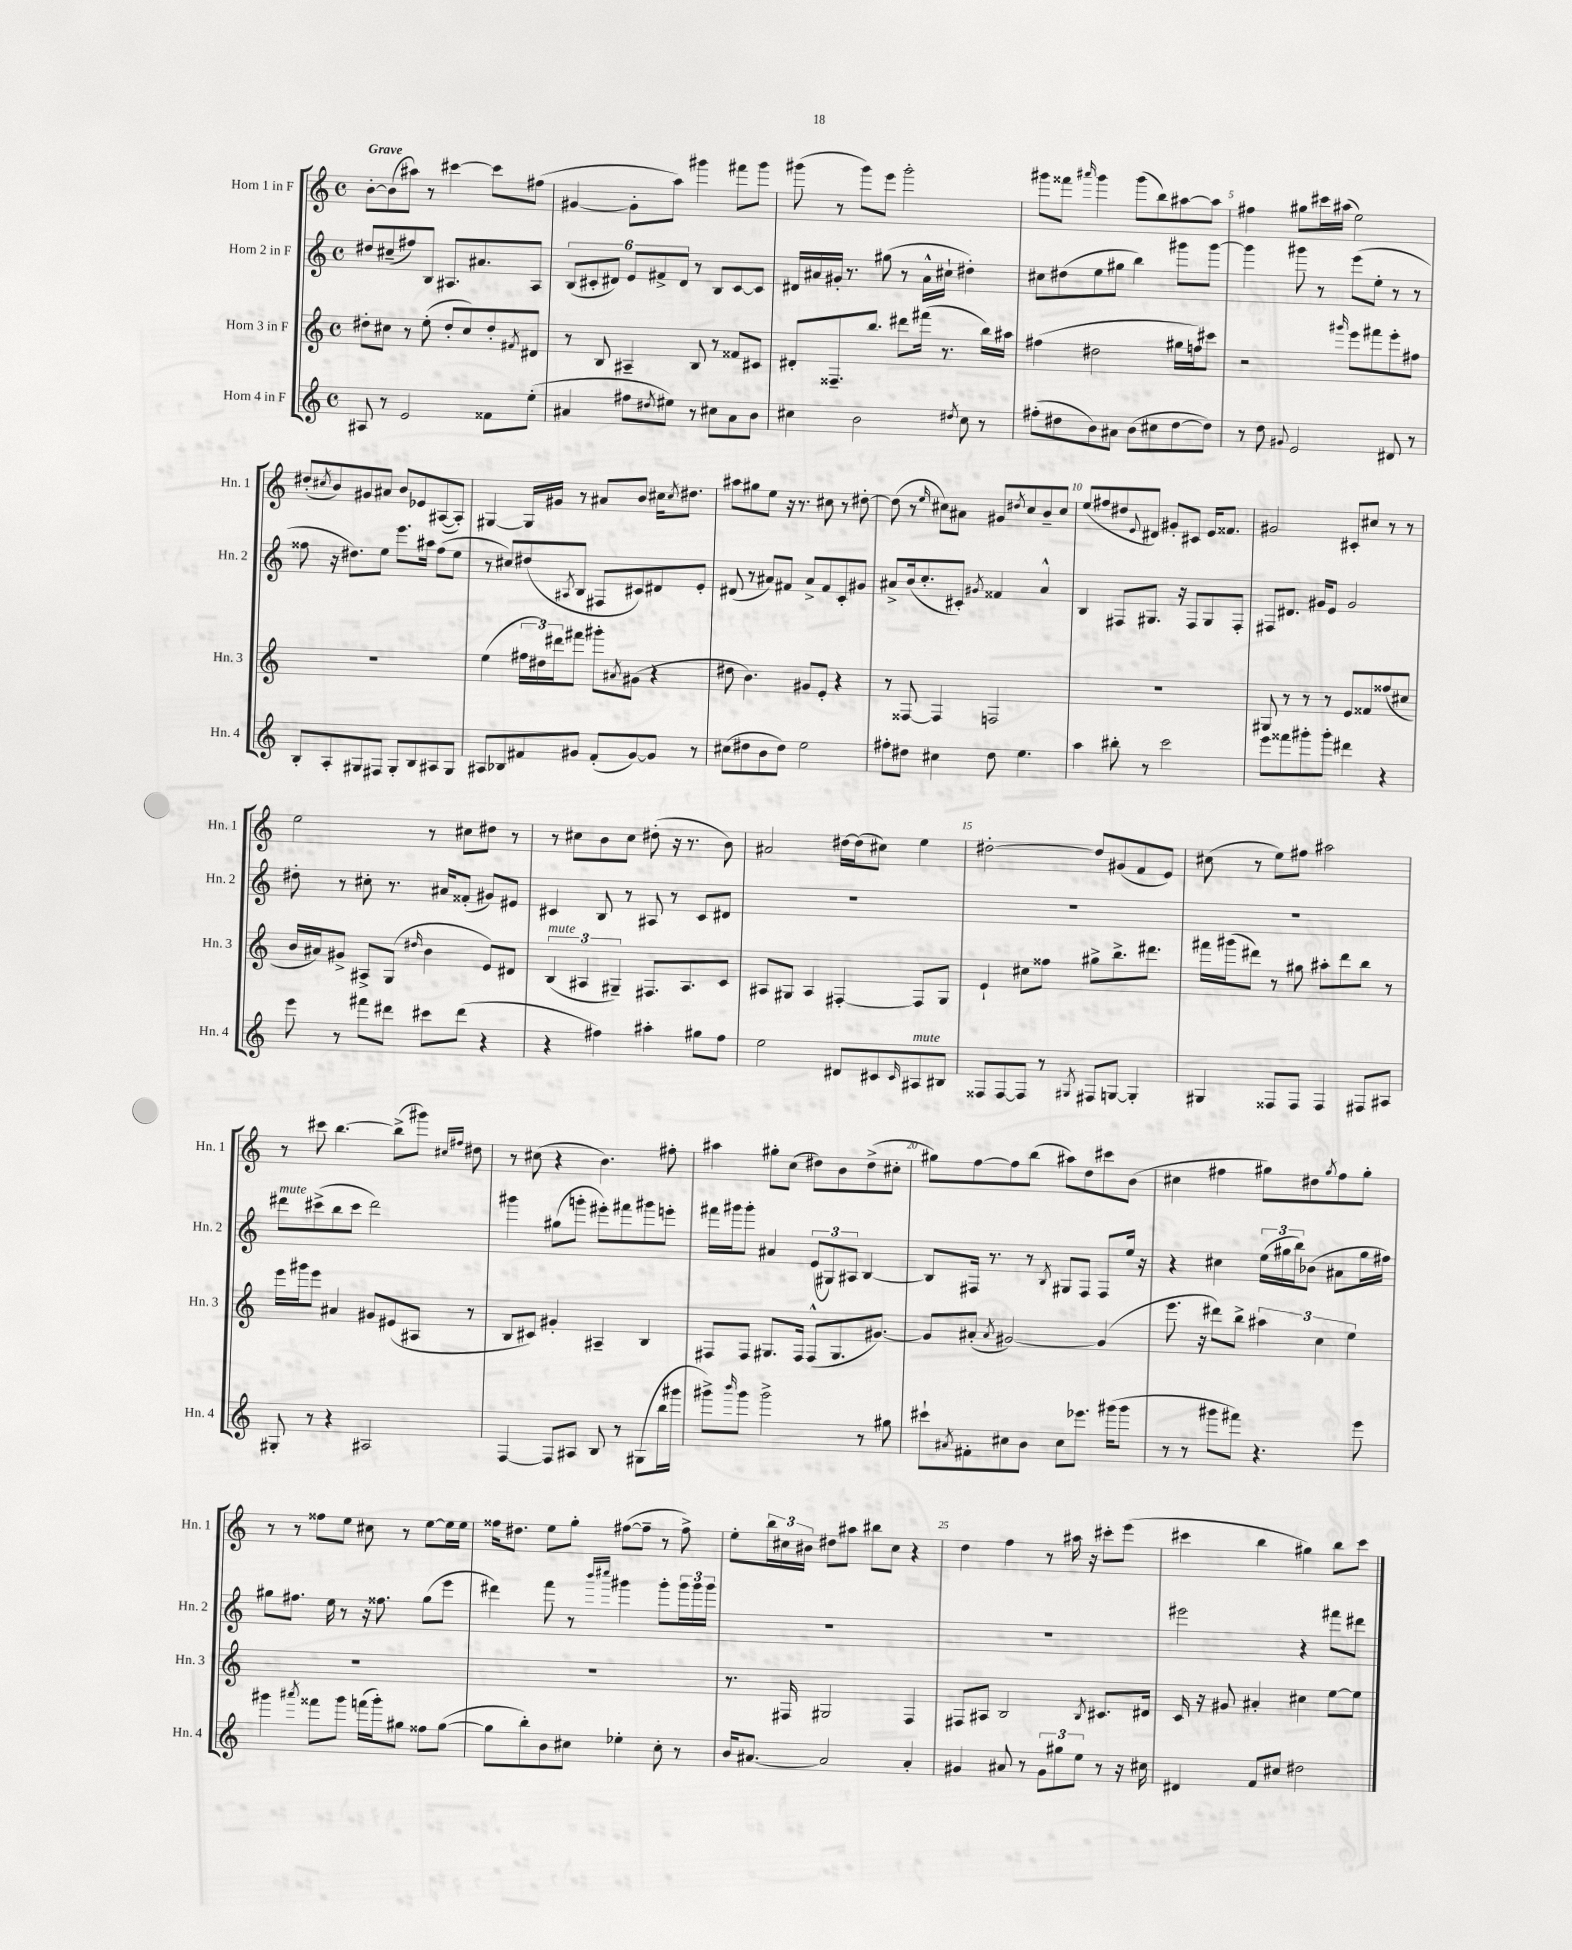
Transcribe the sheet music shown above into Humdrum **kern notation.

**kern	**kern	**kern	**kern
*part4	*part3	*part2	*part1
*staff4	*staff3	*staff2	*staff1
*I"Horn 4 in F	*I"Horn 3 in F	*I"Horn 2 in F	*I"Horn 1 in F
*I'Hn. 4	*I'Hn. 3	*I'Hn. 2	*I'Hn. 1
*clefG2	*clefG2	*clefG2	*clefG2
*k[]	*k[]	*k[]	*k[]
*M4/4	*M4/4	*M4/4	*M4/4
*met(c)	*met(c)	*met(c)	*met(c)
=1	=1	=1	=1
!	!	!	!LO:TX:a:B:t=Grave
8A#X/	8dd#X'\L	8dd#X/L	[8b'\L
8r	8cc#X\J	(8cc#X~/	(8b\]
2e/	8r	8ff#X/)	8aa#X\J)
.	(8ee'\	8B/J	8r
.	8dd#'/L	8.A#X/L	[4ccc#X\
.	8cc#/)	.	.
.	.	8.a#X/	.
8f##X\L	8dd#'/	.	8ccc#\L]
.	8qf#X/	.	.
(8ee'\J	8d#X/J	8A#/J	(8ff#X\J
=2	=2	=2	=2
4a#X/	8r	(12B/L	[4g#X/
.	.	12c#X'/	.
.	8B/	.	.
.	.	12d#X/J)	.
8ff#X\L	4A#X~/	12e/L	8g#'\L]
.	.	12f#X^/	.
8qdd#X/	.	.	.
8ee#X\J)	.	.	8aa\J)
.	.	12d#/J	.
8r	8B/	8r	4ggg#X\
8cc#X\L	8r	8B/L	.
8a#\	8f##X/L	[8c#/	8fff#X\L
8b\J	8c#X/J	8c#/J]	8ggg#\J
=3	=3	=3	=3
4cc#X\	8d#X'/L	16d#X/LL	(8ggg#X\
.	.	16a#X/	.
.	8.F##X~/	16g#X'/JJ	8r
.	.	8.r	.
2b\	.	.	8ggg#\L)
.	8.bb/J	.	.
.	.	(8gg#X\	8eee\J
.	8ddd#X\L	8r	2ggg#'\
.	(16fff#X\Jk	16a#^^\LL	.
.	8.r	16cc#X`\JJ	.
8qdd#X/	.	.	.
8cc#\	.	4dd#X'\)	.
8r	16bb\LL)	.	.
.	16aa#X\JJ	.	.
=4	=4	=4	=4
(8ff#X'\L	(4ff#X\	8cc#X\L	8ggg#X\L
8dd#X\	.	(8dd#X\	8fff##X\J
.	.	.	16qqaaa#X/
8b\)	2dd#X\	8ee\	4ggg#\
8a#X\J	.	8gg#X\J	.
(8b\L	.	4bb\)	(8ggg#\L
8cc#X\	.	.	8bb\)
[8dd#\	16gg#X\LL	8ggg#X\L	[8aa#X\
.	16ffn\J)	.	.
8dd#\J])	8ccc#X\J	[8ggg#\J	8aa#\J]
=5	=5	=5	=5
8r	2r	4ggg#\]	4ff#X\
8dd\	.	.	.
8qqg#X/	.	.	.
2e/	.	8ggg#X\	8gg#X\L
.	.	8r	16ccc#X\L
.	.	.	(16aa#X\JJ
.	16qqggg#X/	.	.
.	8eee\L	(8eee\L	2ee\)
.	8fff#X\	8ee'\J	.
8d#X/	8eee'\	8r	.
8r	8ff#X\J	8r	.
!!LO:LB:g=z
=6	=6	=6	=6
8B'/L	1r	8ff##X\	(8dd#X'/L
.	.	.	8qcc#X/
8A'/	.	16r	8b/)
.	.	8.dd#X\L)	.
8G#X/	.	.	8g#X/
8F#X/J	.	8ee\J	8a#X/J
8G#'/L	.	8.eee\L	8b/L
8B/	.	.	8e-X/
.	.	16aa#X\Jk	.
8A#X/	.	(8ff##\L	([8A#X/
8G#/J	.	8ee\J	8A#'/J])
=7	=7	=7	=7
8A#X/L	(4ee\	8r	[4G#X/
8B-X/	.	8cc#X/L)	.
8f#X/	24ff#X\LL	(8dd#X/	16G#/LL]
.	24dd#X\)	.	.
.	.	.	16g#X/JJ
.	24ddd#X\J	.	.
.	.	8qA#X/	.
8g#X/J	8fff#X\J	8B/J	8r
(8f#'/L	8ggg#X'\L	8F#X/L	8a#X/L
.	8qa#X/	.	.
[8g#/)	(8g#X\J	8c#X/)	8b/J
8g#/J]	4r	8d#X/	16cc#X\KL
.	.	.	8qcc#/
.	.	.	8.dd#X\J
8r	.	8e'/J	.
=8	=8	=8	=8
(8cc#X\L	8dd#X\	(8d#X/	8aa#X\L
8dd#X\	4.b\)	8r	8gg#X\
8b\	.	8a#X/L)	8ee\J
8dd#\J)	.	8f#X/J	16r
.	.	.	8.r
2ee\	8g#X/L	8a#^/L	.
.	8e'/J	8f#/	8cc#X\
.	4r	8c'/	8r
.	.	8g#X/J	[8dd#X'\
=9	=9	=9	=9
8ff#X'\L	8r	8a#X^/L	(8dd#\]
8dd#X\J	[8F##X/	(16b/k	8r
.	.	8.cc'/	.
.	.	.	16qqee/
4cc#X\	4F##/]	.	8cc#X\L)
.	.	8c#X'/J)	8a#X\J
.	.	8qg#X/	.
8dd#\	2Fn/	4f##X/	8g#X/L
.	.	.	8qdd#X/
4.ee\	.	.	8cc#/
.	.	4a#^^/	8b~/
.	.	.	8cc#/J
=10	=10	=10	=10
4aa\	1r	4B/	(8ee/L
.	.	.	8ff#X/
8bb#X'\	.	8F#X/L	8dd#X/
.	.	.	8qqe/
8r	.	8.G#X/J	8d#X/J)
2ccc\	.	.	8g#X'/L
.	.	16r	.
.	.	8F#/L	8c#X/J
.	.	8G#/	16e/KL
.	.	.	8.f##X/J
.	.	8F#'/J	.
=11	=11	=11	=11
8eee\L	8G#X/	8F#X/L	2g#X/
8fff##X\	8r	8.d#X/J	.
8ggg#X'\	8r	.	.
.	.	16g#X/KL	.
8ggg#'\J	8r	8e/J	.
4ddd#X\	8e/L	2g#/	8c#X'/L
.	8f##X/	.	8cc#X/J
4r	(8ff##X/	.	8r
.	8cc#X/J	.	8r
!!LO:LB:g=z
=12	=12	=12	=12
8eee\	16b/LL	8dd#X'\	2ee\
.	16a#X/J)	.	.
8r	8g#X^/J	8r	.
8fff#X\L	8A#X^/L	8cc#X'\	.
8ddd#X\J	(8G/J	8.r	.
.	16qqdd#X/	.	.
8ccc#X\L	4b\	.	8r
.	.	16a#X/KL	.
(8ddd#\J	.	(8f##X'/J	8cc#X\L
4r	8e/L)	8g#X/L)	8dd#X\J
.	8d#X/J	8e#X/J	8r
=13	=13	=13	=13
!	!LO:TX:a:i:t=mute	!	!
4r	(6B/	4c#X/	8r
.	.	.	8cc#X\L
.	6A#X/	.	.
4ff#X\)	.	8B/	8b\
.	6G#X~/)	.	.
.	.	8r	8cc#\J
4aa#X'\	8.F#X/L	8A#X/	(8dd#X'\
.	.	8r	16r
.	8.A#/	.	8.r
8gg#X\L	.	8c#/L	.
8ff#\J	8c/J	8d#X/J	8b\)
=14	=14	=14	=14
2ee\	8A#X/L	1r	2a#X/
.	8G#X/J	.	.
.	4A#/	.	.
8d#X/L	[4F#X'/	.	[16dd#X\LL
.	.	.	(16dd#\J]
8c#X/	.	.	8cc#X\J)
16qqc#/	.	.	.
!LO:TX:a:i:t=mute	!	!	!
8A#X/	8F#/L]	.	4ee\
8B#X/J	8G#/J	.	.
=15	=15	=15	=15
8F##X/L	4e`/	1r	[2dd#X'\
[8F##/	.	.	.
8F##/J]	8cc#X\L	.	.
8r	8ff##X\J	.	.
8qG#X/	.	.	.
8F#X/L	8gg#X^\L	.	8dd#/L]
[8Gn/J	8.bb^\	.	(8g#X/
4G'/]	.	.	8f/
.	8.ddd#X\J	.	.
.	.	.	8e/J)
=16	=16	=16	=16
4G#X/	16fff#X\LL	1r	(8cc#X\
.	(16ggg#X\J	.	.
.	8ddd#X\J)	.	8r
8F##X/L	8r	.	8ee\L)
8F##/J	8gg#X\	.	8ff#X\J
4F##/	8aa#X'\L	.	2aa#X\
.	8ddd#\	.	.
8F#X/L	8bb\J	.	.
8A#X/J	8r	.	.
!!LO:LB:g=z
=17	=17	=17	=17
!	!	!LO:TX:a:i:t=mute	!
8G#X'/	16eee\LL	8ddd#X\L	8r
.	16ggg#X\J	.	.
8r	8eee\J	(8ccc#X^\	8ccc#X\
4r	4a#X/	8bb\	[4.bb\
.	.	8ccc#\J	.
2A#X/	8g#X/L	2ddd#\)	.
.	(8e#X/	.	(8bb^\L]
.	8A#X/J	.	8ggg#X\J)
.	.	.	16qqcc#X/LL
.	.	.	16qqff#X/JJ
.	8r	.	8dd#X\
=18	=18	=18	=18
[4F/	8B/L	4ggg#X\	8r
.	8c#X/J)	.	(8cc#X\
8F/L]	4g#X'/	(8gg#X\L	4r
8A#X/J	.	8gggn'\J	.
8B/	4A#X~/	8eee#X'\L)	4.b\)
8r	.	8fff#X\	.
(8G#X\L	4B/	8ggg#X\	.
16bb\L	.	8eeen'\J	8ff#X'\
16ggg#X\JJ	.	.	.
=19	=19	=19	=19
8ggg#X^\L)	8F#X/L	16fff#X\LL	4aa#X\
.	.	16ggg#X\J	.
16qqbbb/	.	.	.
8ggg#\J	8F#/J	8ggg#'\J	.
2ggg#^\	8.G#X/L	4a#X/	8gg#X'\L
.	.	.	(8cc\J
.	16F#/Jk	.	.
.	(8F#^^/L	(12e/L	8dd#X\L)
.	.	12G#X/)	.
.	8.G#/	.	8b\
.	.	12A#X/J	.
8r	.	[4B/	(8dd#^\
.	[8.g#X/J)	.	.
8gg#X\	.	.	8cc#X'\J
=20	=20	=20	=20
8ccc#X`\L	8g#/L]	8B/L]	8gg#X\L)
8qa#X/	.	.	.
8f#X'\	(8a#X'/J	16F#X/Jk	[8ff\
.	.	8.r	.
.	8qa#/	.	.
8cc#X\	[2g#X/)	.	8ff\]
8b\J	.	8r	(8bb\J
.	.	8qB/	.
8cc#\L	.	8G#X/L	8aa#X\L)
8.eee-X\J	.	8F#/J	8dd\
.	(4g#/]	8F#/L	8ccc#X\
(16ggg#X\KL	.	.	.
8ggg#\J	.	16ee/Jk	(8b\J
.	.	16r	.
=21	=21	=21	=21
8r	8.eee\	4r	4cc#X\
8r	.	.	.
.	16r	.	.
8ggg#X\L	8ddd#X\L)	4cc#X\	4ff#X\
8fff#X\J)	8bb^\J	.	.
4.r	6aa#X\	(24ee\LL	8gg#X\L)
.	.	24gg#X\	.
.	.	24bb\J)	.
.	.	(8b-X\J	8dd#X\
.	6cc\	.	.
.	.	.	8qgg#/
.	.	8a#X\L	8ff#\
.	6ee\	.	.
8eee\	.	16gg#\L	8gg#'\J
.	.	16ff#X\JJ)	.
!!LO:LB:g=z
=22	=22	=22	=22
4ggg#X\	1r	8gg#X\L	8r
.	.	8.ff#X\J	8r
8qaaa#X/	.	.	.
8fff##X\L	.	.	8ff##X\L
.	.	16ee\	.
8ggg#\J	.	8r	8ee\J
(16fffn\LL	.	16r	8cc#X\
16ggg#'\J)	.	8.ff##X\	.
8gg#X\J	.	.	8r
8ff##X\L	.	(8gg#\L	[8ee\L
([8gg#\J	.	8eee\J	16ee\L]
.	.	.	16ee\JJ
=23	=23	=23	=23
8gg#\L]	1r	4ddd#X\)	16ff##X\KL
.	.	.	8.dd#X\J
8bb'\)	.	.	.
8b\	.	8fff\	8ee\L
8cc#X\J	.	8r	8gg'\J
.	.	16qqbbb/LL	.
.	.	16qqcccc#X/JJ	.
4ee-X'\	.	4ggg#X\	([8ff#X\L
.	.	.	8ff#~\J]
8cc#'\	.	8ggg#'\L	8r
8r	.	24ggg#\L	8ff#^\)
.	.	24ggg#\	.
.	.	24ggg#\JJ	.
=24	=24	=24	=24
16b/KL	8.r	1r	8ee'\L
[8.a#X/J	.	.	.
.	.	.	24bb\L
.	.	.	24cc#X\
.	16F#X/	.	.
.	.	.	24b#X\JJ
2a#/]	2G#X/	.	8dd#X\L
.	.	.	8aa#X\J
.	.	.	8bb#X\L
.	.	.	8cc#\J
4a#'/	4F#/	.	4r
=25	=25	=25	=25
4g#X/	8F#X/L	1r	4dd\
.	8A#X/J	.	.
8a#X/	2B/	.	4ff\
8r	.	.	.
12g#\L	.	.	8r
12gg#X\	.	.	.
.	.	.	16aa#X\
12ee\J	.	.	.
.	.	.	16r
.	8qB/	.	.
8r	8.c#X/L	.	8ccc#X'\L
16r	.	.	(8eee\J
16cc#X\	16d#X/Jk	.	.
=26	=26	=26	=26
4d#X/	16c/	2eee#X\	4ccc#X\
.	16r	.	.
.	8g#X/	.	.
8f/L	4a#X'/	.	4bb\
8cc#X/J	.	.	.
2dd#X\	4cc#X\	4r	4gg#X\)
.	[8ee\L	8fff#X\L	8bb\L
.	8ee\J]	8ddd#X\J	8ccc#\J
==	==	==	==
*-	*-	*-	*-
